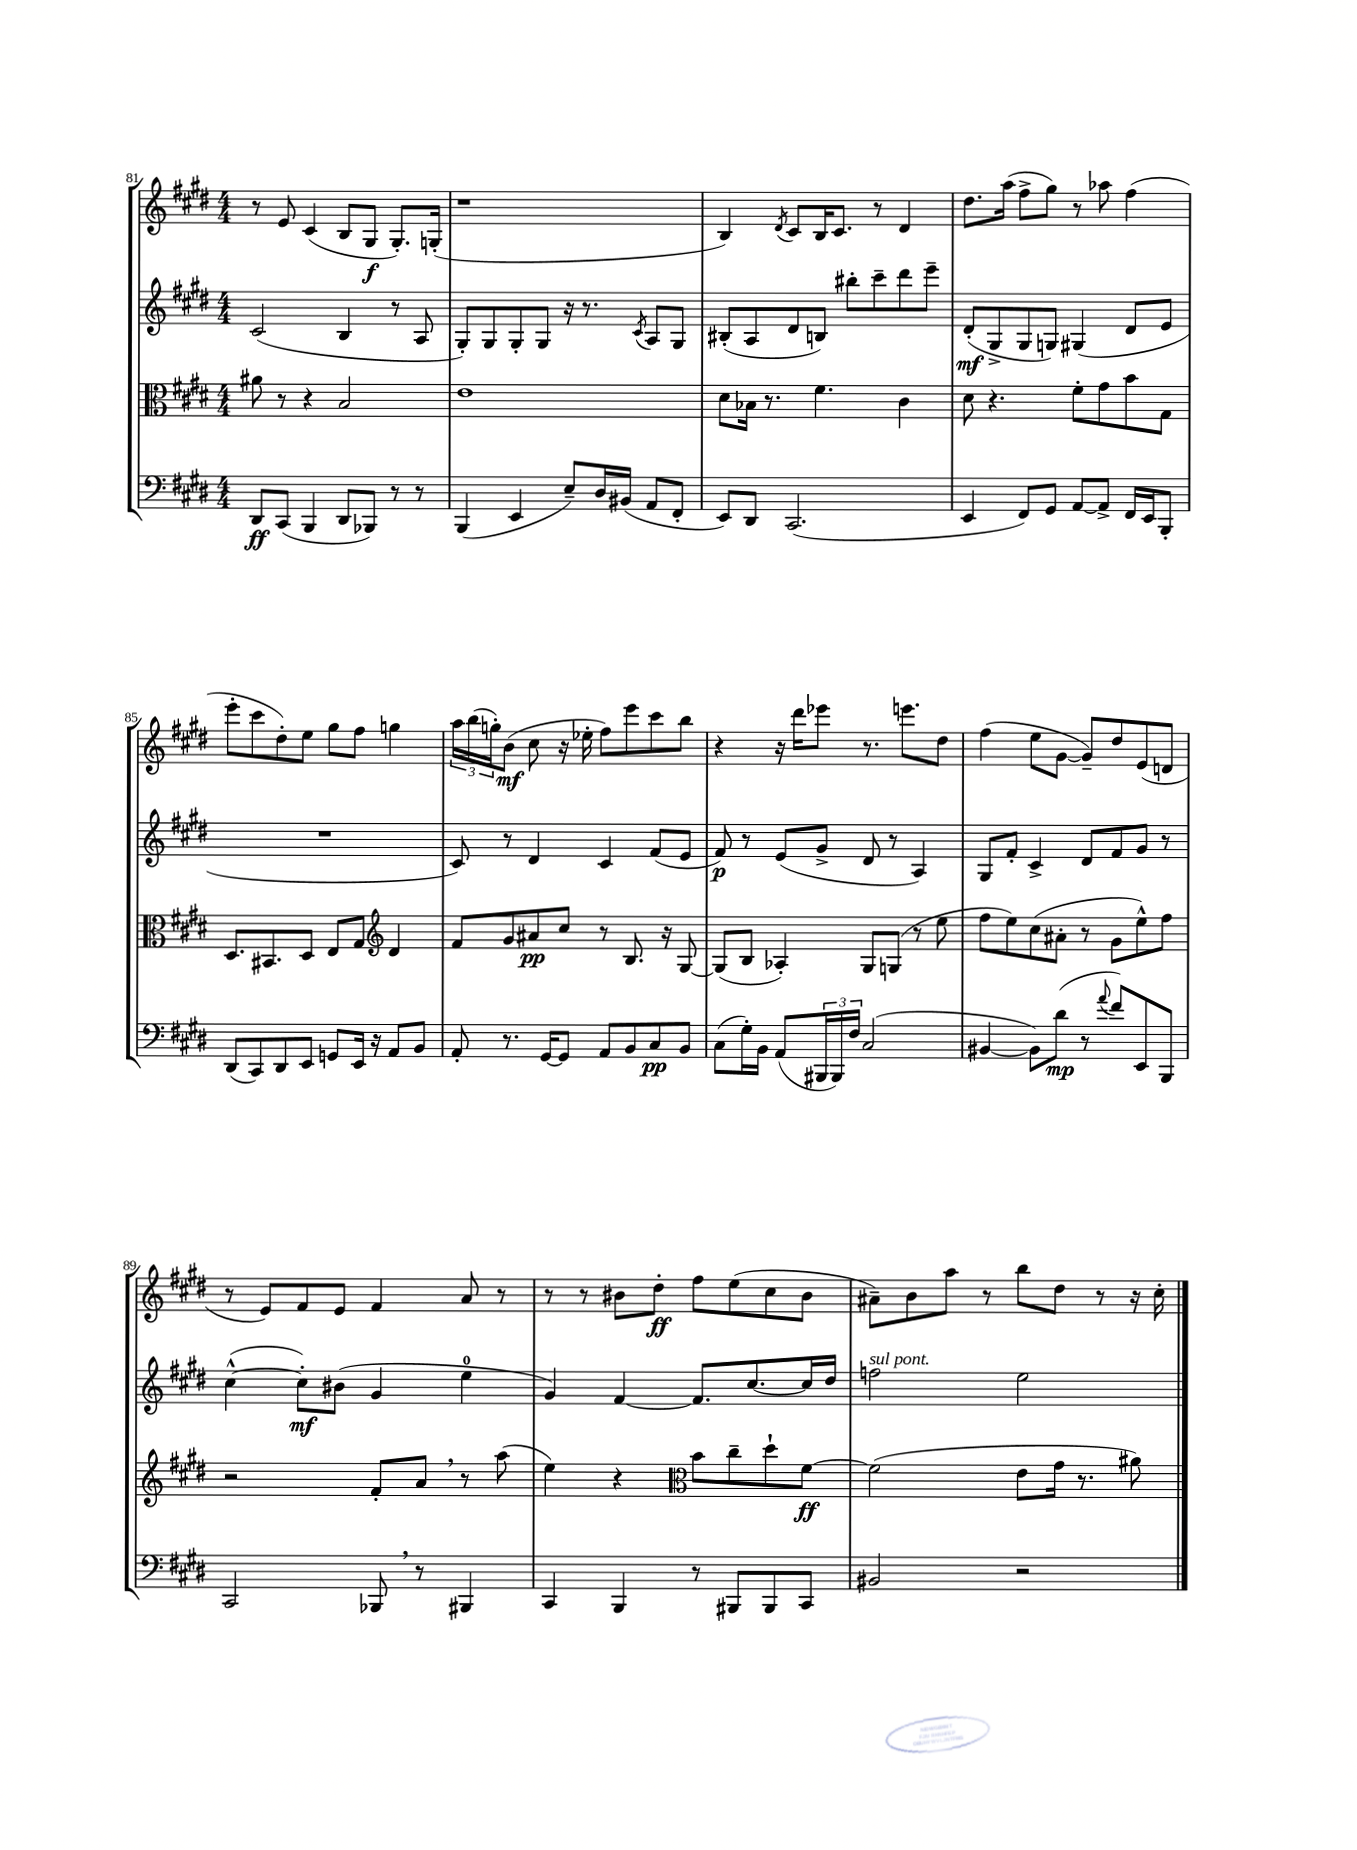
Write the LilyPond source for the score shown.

<<
\new StaffGroup <<
\new Staff = "s0" {
    \clef treble \key e \major \numericTimeSignature \time 4/4
    r8 e'8 cis'4( b8 gis8\f gis8.-.) g16-.( |
    r1 |
    b4) \acciaccatura { dis'8 } cis'8 b16 cis'8. r8 dis'4 |
    dis''8. a''16( fis''8-> gis''8) r8 aes''8 fis''4( |
    e'''8-. cis'''8 dis''8-.) e''8 gis''8 fis''8 g''4 |
    \tuplet 3/2 { a''16 b''16( g''16-.) } b'8\mf( cis''8 r16 ees''16-. fis''8) e'''8 cis'''8 b''8 |
    r4 r16 dis'''16 ees'''8 r8. e'''8. dis''8 |
    fis''4( e''8 gis'8~ gis'8--) dis''8 e'8( d'8 |
    r8 e'8) fis'8 e'8 fis'4 a'8 r8 |
    r8 r8 bis'8 dis''8-.\ff fis''8 e''8( cis''8 bis'8 |
    ais'8--) b'8 a''8 r8 b''8 dis''8 r8 r16 cis''16-. \bar "|." |
}
\new Staff = "s1" {
    \clef treble \key e \major \numericTimeSignature \time 4/4
    cis'2( b4 r8 a8 |
    gis8-.) gis8 gis8-. gis8 r16 r8. \acciaccatura { cis'8 } a8 gis8 |
    bis8-.( a8 dis'8 b8) bis''8-. cis'''8-- dis'''8 e'''8-- |
    dis'8-.\mf( gis8-> gis8 g8) gis4( dis'8 e'8 |
    R1 |
    cis'8) r8 dis'4 cis'4 fis'8( e'8 |
    fis'8\p) r8 e'8( gis'8-> dis'8 r8 a4) |
    gis8 fis'8-. cis'4-> dis'8 fis'8 gis'8 r8 |
    cis''4~-^( cis''8-.\mf) bis'8( gis'4 e''4-0 |
    gis'4) fis'4~ fis'8. cis''8.~ cis''16 dis''16 |
    f''2^\markup { \italic "sul pont." } e''2 \bar "|." |
}
\new Staff = "s2" {
    \clef alto \key e \major \numericTimeSignature \time 4/4
    ais'8 r8 r4 b2 |
    e'1 |
    dis'8 bes16 r8. fis'4. cis'4 |
    dis'8 r4. fis'8-. gis'8 b'8 gis8 |
    dis8. bis,8. dis8 e8 gis8 \clef treble dis'4 |
    fis'8 gis'8 ais'8\pp cis''8 r8 b8. r16 gis8~ |
    gis8( b8 aes4-.) gis8 g8( r8 e''8 |
    fis''8 e''8) cis''8( ais'8-. r8 gis'8 e''8-^) fis''8 |
    r2 fis'8-. a'8 \breathe r8 a''8( |
    e''4) r4 \clef alto b'8 cis''8-- dis''8-! fis'8~\ff |
    fis'2( e'8 gis'16 r8. ais'8) \bar "|." |
}
\new Staff = "s3" {
    \clef bass \key e \major \numericTimeSignature \time 4/4
    dis,8\ff cis,8( b,,4 dis,8 bes,,8) r8 r8 |
    b,,4( e,4 e8--) dis16 bis,16( a,8 fis,8-. |
    e,8) dis,8 cis,2.( |
    e,4 fis,8) gis,8 a,8~ a,8-> fis,16 e,16 b,,8-. |
    dis,8( cis,8) dis,8 e,8 g,8 e,16 r16 a,8 b,8 |
    a,8-. r8. gis,16~ gis,8 a,8 b,8 cis8\pp b,8 |
    cis8( gis16-.) b,16 a,8( \tuplet 3/2 { bis,,16 bis,,16) fis16 } cis2( |
    bis,4~ bis,8) dis'8\mp( r8 \appoggiatura { a'8 } fis'8) e,8 b,,8 |
    cis,2 bes,,8 \breathe r8 bis,,4 |
    cis,4 b,,4 r8 bis,,8 bis,,8 cis,8 |
    bis,2 r2 \bar "|." |
}
>>
>>
\layout { \context { \Score currentBarNumber = #81 } }
